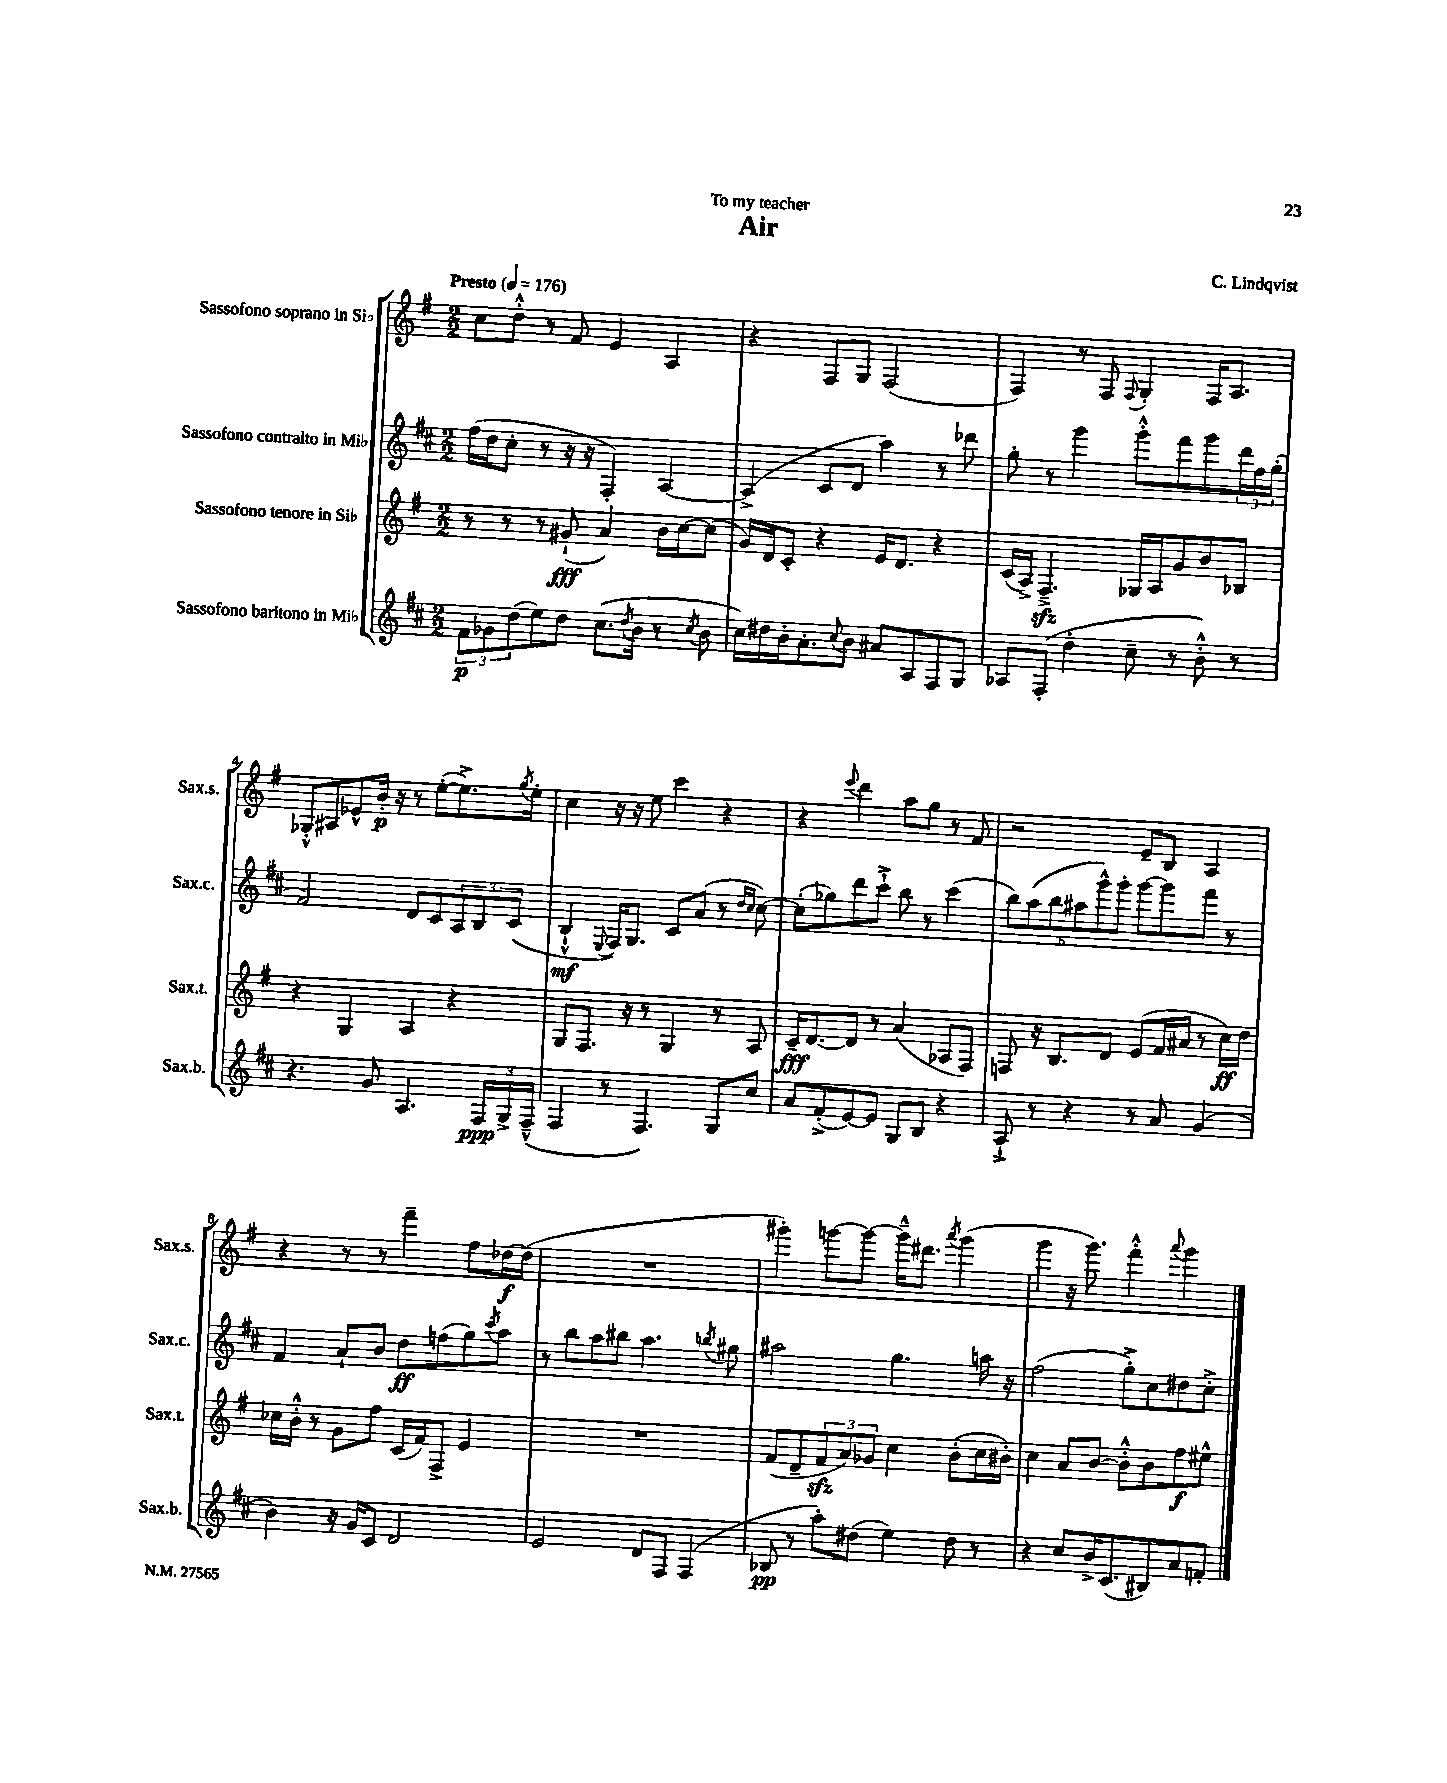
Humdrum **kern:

**kern	**kern	**kern	**kern
*staff4	*staff3	*staff2	*staff1
*clefG2	*clefG2	*clefG2	*clefG2
*k[f#c#]	*k[f#]	*k[f#c#]	*k[f#]
*M2/2	*M2/2	*M2/2	*M2/2
*MM176	*MM176	*MM176	*MM176
12f#	8r	(16ff#	8cc
.	.	16dd	.
12g-	.	.	.
.	8r	8cc#'	8dd'^^
(12dd	.	.	.
8ee)	8r	8r	8r
8dd	(8g#`	16r	8f#
.	.	16r	.
(8.cc#	4a)	4F#')	4e
8qdd	.	.	.
16b	.	.	.
8r	16b	[4A	4A
.	[16cc	.	.
8qcc#	.	.	.
8b	(8cc]	.	.
=	=	=	=
16cc#)	16g)	(4A^]	4r
16dd#	16d	.	.
16b'	8c'	.	.
8.a'	.	.	.
.	4r	8c#	8F#
8qqcc#	.	.	.
8b	.	8d	8G
8a#	16e	4aa)	(2F#
.	8.d	.	.
8A	.	.	.
8F#	4r	8r	.
8G	.	8ddd-	.
=	=	=	=
8A-	(16c	8gg'	4F#)
.	16A^)	.	.
(8F#'	4.F#~^	8r	.
4dd'	.	4ggg	8r
.	.	.	8F#
.	.	.	8qqF#
8cc#~	16G-	8ggg'^^	4G'
.	16A	.	.
8r	8g	8fff#	.
8b'^^)	8b	8ggg	16F#
.	.	.	8.A
8r	8B-	24ddd	.
.	.	24ff#	.
.	.	(24gg'	.
=	=	=	=
4.r	4r	2f#)	8G-'^^
.	.	.	8A#
.	4G	.	8e-^^
8g	.	.	16b'
.	.	.	16r
4.A	4A	8d	8r
.	.	8c#	([8ee'
.	4r	12A	8.ee^])
.	.	12B	.
24F#	.	.	.
24G^	.	(12c#	.
.	.	.	8qgg
.	.	.	16ee'
(24F#~^^	.	.	.
=	=	=	=
4F#	8G	4B`^^	4cc
.	8.F#	.	.
.	.	8qqE	.
8r	.	16F#)	16r
.	16r	8.G	16r
4.F#)	8r	.	8ee
.	4G	8c#	4ccc
.	.	(8a	.
8G	8r	8r	4r
.	.	16qqdd	.
.	.	16qqcc#	.
8cc#	8A	[8cc#)	.
=	=	=	=
8a	16c~	(8cc#']	4r
.	[8.d	.	.
(8f#'^	.	8gg-)	.
.	.	.	8qqeee
[8e)	8d]	8ddd	4ddd
8e]	8r	8ccc#`^	.
8G	(4a	8bb	8aa
8B	.	8r	8gg
4r	8A-	(4ccc#	8r
.	8F#)	.	8f#
=	=	=	=
8A`^	8F	12bb)	2r
.	.	(12aa	.
8r	16r	.	.
.	.	12bb	.
.	8.B	.	.
4r	.	12aa#	.
.	.	12ggg^^)	.
.	8d	.	.
.	.	12ggg'	.
8r	(8e	[8ggg	8e~
8a	16f#	8ggg]	8B
.	16a#	.	.
(4g	8r	8fff#	4A
.	16cc)	8r	.
.	16dd	.	.
=	=	=	=
4b)	16cc-	4f#	4r
.	16b'^^	.	.
.	8r	.	.
16r	8g	8a`	8r
16g	.	.	.
8c#	8ff#	8b	8r
2d	(16c	8dd	4fff#~
.	16f#)	.	.
.	8F#^	(8ff	.
.	4e	8gg)	8ff#
.	.	8qccc#	.
.	.	8aa	[16dd-
.	.	.	(16dd-]
=	=	=	=
2e	1r	8r	1r
.	.	8bb	.
.	.	8aa	.
.	.	8bb#	.
8d	.	4.aa	.
8F#	.	.	.
(4F#	.	.	.
.	.	8qbb	.
.	.	8gg#	.
=	=	=	=
8B-	(8f#	2aa#	4ggg#')
8r	8d~	.	.
8aa')	12f#	.	[8ggg
.	12a)	.	.
(8dd#	.	.	8ggg_
.	12g-	.	.
4ee)	4cc	4.gg	16ggg~^^]
.	.	.	8.ddd#
.	.	.	8qaaa
8dd#	(8b'	.	(4ggg
8r	16cc	16aa	.
.	16b#')	16r	.
=	=	=	=
4r	4cc	(2ff#	4ggg
8cc#	8a	.	16r
.	.	.	8.ggg)
16b^	[8b	.	.
(8.c#	.	.	.
.	8b'^^]	8gg'^)	4fff#'^^
8B#)	8b	8cc#	.
.	.	.	8qqaaa
8a	8ff#	8dd#	4ggg
8f'	8ee#^^	8cc#'^	.
==	==	==	==
*-	*-	*-	*-
